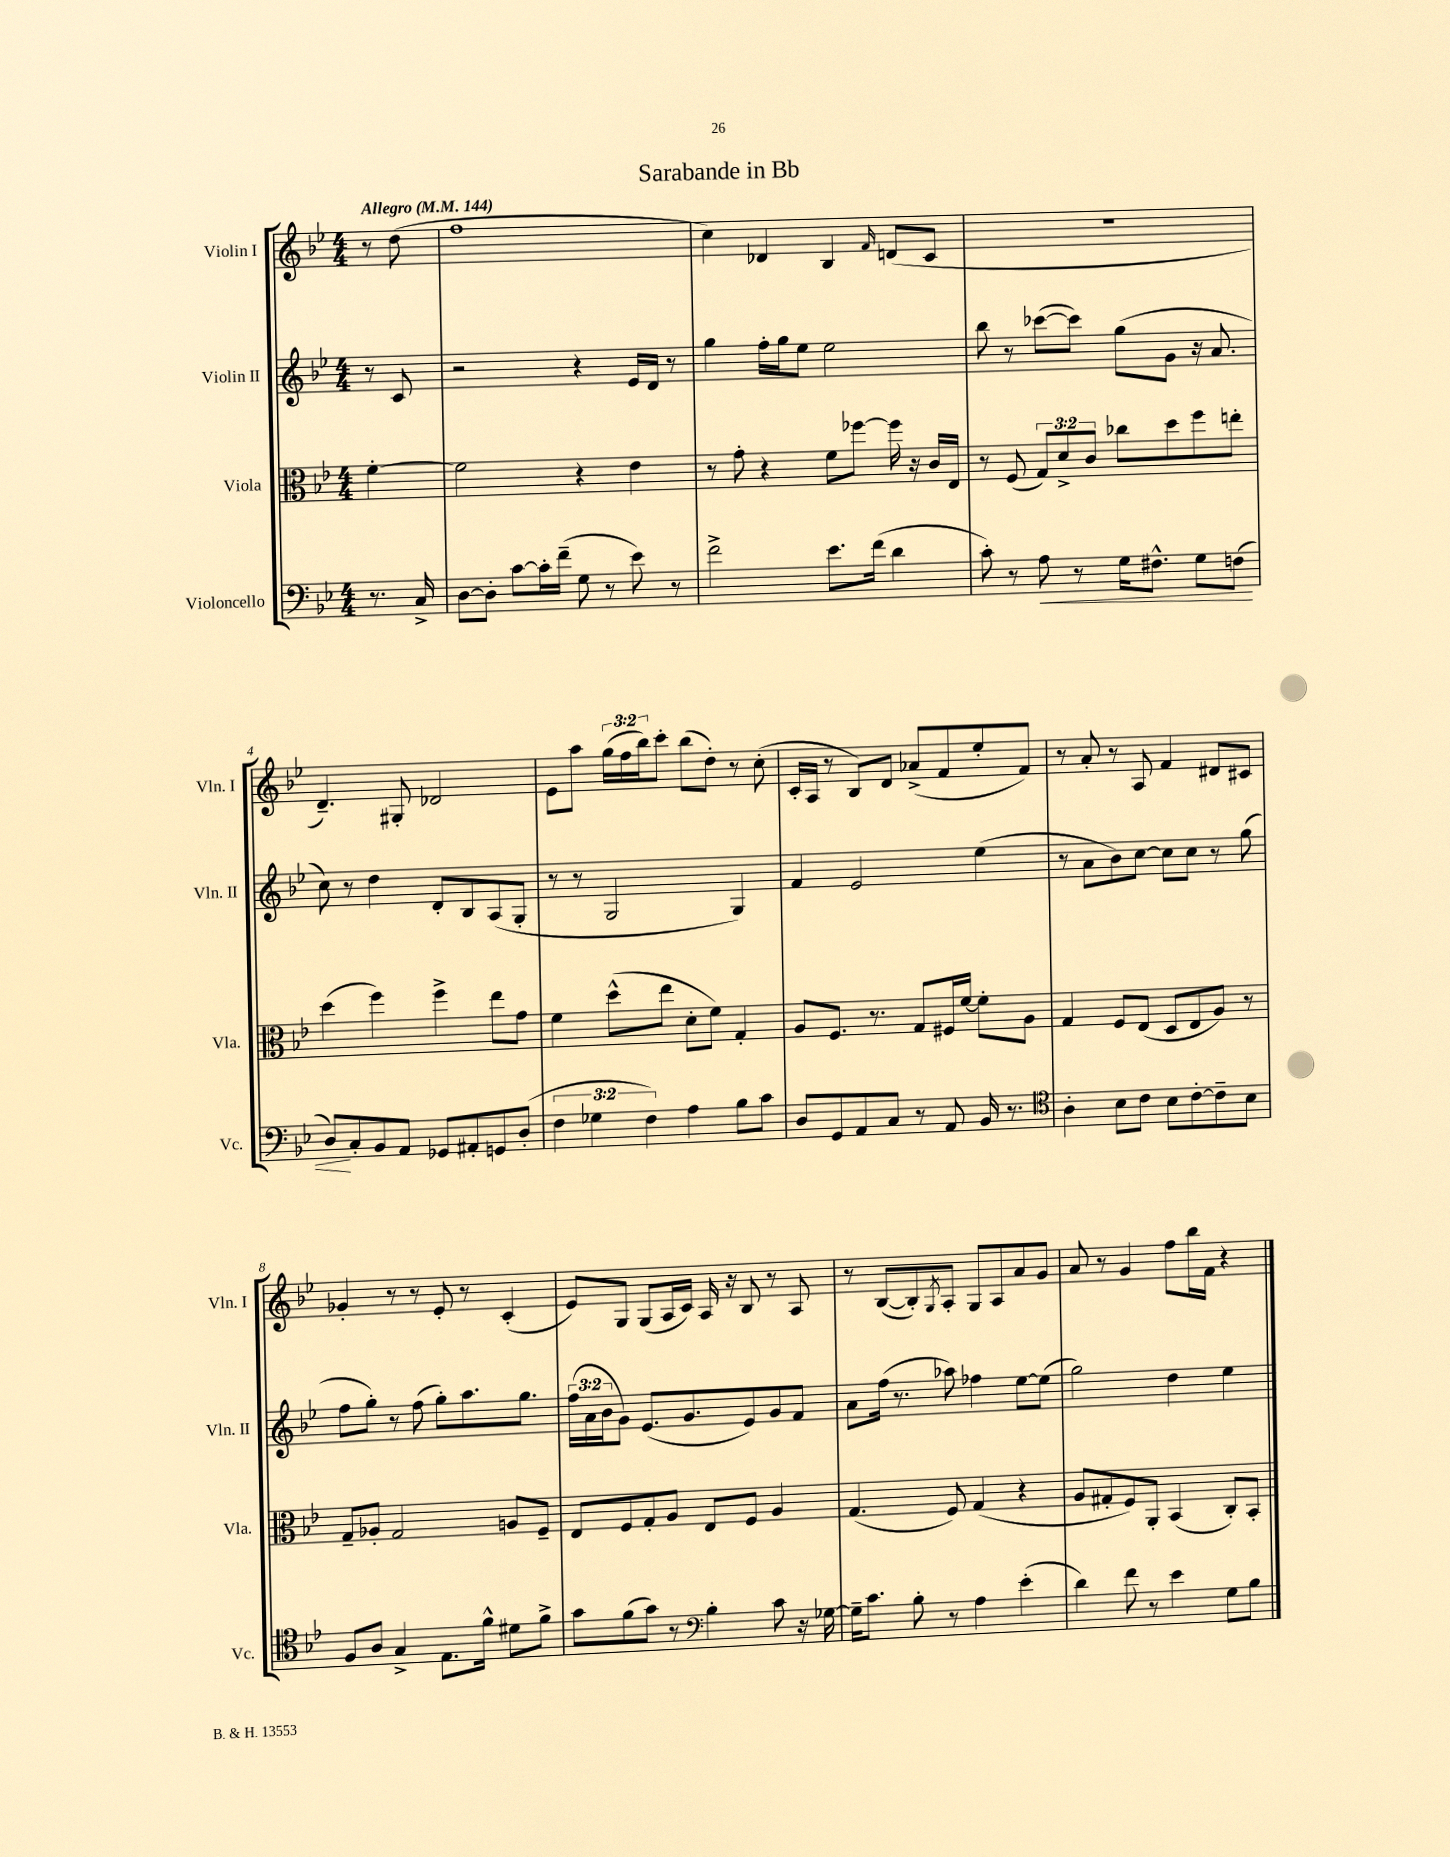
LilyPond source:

\header { title = "Sarabande in Bb" }
<<
\new StaffGroup <<
\new Staff = "s0" \with { instrumentName = "Violin I" shortInstrumentName = "Vln. I" } {
    \clef treble \key bes \major \numericTimeSignature \time 4/4 \override Staff.TupletNumber.text = #tuplet-number::calc-fraction-text \partial 4 \tempo "Allegro" 4 = 144
    r8 d''8( |
    f''1 |
    c''4) des'4 bes4 \grace { f'16 } d'8( c'8 |
    R1 |
    d'4.--) gis8-. des'2 |
    ees'8 a''8 \tuplet 3/2 { g''16( f''16 bes''16) } c'''8-. bes''8( d''8-.) r8 c''8-.( |
    c'16-. a16 r8 bes8) d'8 aes'8->( f'8 ees''8-. f'8) |
    r8 a'8-. r8 a8 f'4 dis'8 cis'8 |
    ges'4-. r8 r8 ees'8-. r8 c'4-.( |
    ees'8) g8 g8( a16 c'16) a16 r16 bes8 r8 a8 |
    r8 bes8~( bes8-.) \acciaccatura { g8 } a8-. g8 a8 a'8 g'8 |
    a'8 r8 g'4 f''8 bes''16 f'16 r4 \bar "|." |
}
\new Staff = "s1" \with { instrumentName = "Violin II" shortInstrumentName = "Vln. II" } {
    \clef treble \key bes \major \numericTimeSignature \time 4/4 \override Staff.TupletNumber.text = #tuplet-number::calc-fraction-text \partial 4
    r8 c'8 |
    r2 r4 ees'16 d'16 r8 |
    g''4 f''16-. g''16 ees''8 ees''2 |
    bes''8 r8 ces'''8~( ces'''8) g''8( g'8 r16 a'8. |
    c''8) r8 d''4 d'8-. bes8 a8( g8-. |
    r8 r8 g2 g4) |
    f'4 ees'2 ees''4( |
    r8 a'8 bes'8) c''8~ c''8 c''8 r8 g''8( |
    f''8 g''8-.) r8 f''8( g''8-.) a''8. g''8. |
    \tuplet 3/2 { f''16( a'16 bes'16 } g'8) ees'8.( g'8. ees'8) g'8 f'8 |
    a'8 f''16( r8. aes''8) fes''4 ees''8~ ees''8( |
    g''2) d''4 ees''4 \bar "|." |
}
\new Staff = "s2" \with { instrumentName = "Viola" shortInstrumentName = "Vla." } {
    \clef alto \key bes \major \numericTimeSignature \time 4/4 \override Staff.TupletNumber.text = #tuplet-number::calc-fraction-text \partial 4
    f'4~-. |
    f'2 r4 ees'4 |
    r8 g'8-. r4 f'8 fes''8~ fes''16 r16 c'16 ees16 |
    r8 f8( \tuplet 3/2 { g8) d'8-> c'8 } ces''8 d''8 f''8 e''8-. |
    d''4( f''4) f''4-> ees''8 g'8 |
    f'4 d''8-^( ees''8 d'8-. f'8) g4-. |
    a8 f8. r8. g8 fis16 f'16~ f'8-. a8 |
    g4 f8 ees8( d8 ees8 a8) r8 |
    g8-- aes8-. g2 a8 f8-- |
    ees8 f8 g8-. a8 ees8 f8 a4 |
    g4.( f8) g4( r4 |
    a8 gis8-. f8) a,8-. bes,4( c8-.) bes,8-. \bar "|." |
}
\new Staff = "s3" \with { instrumentName = "Violoncello" shortInstrumentName = "Vc." } {
    \clef bass \key bes \major \numericTimeSignature \time 4/4 \override Staff.TupletNumber.text = #tuplet-number::calc-fraction-text \partial 4
    r8. c16-> |
    d8~ d8-. c'8~ c'16-. f'16--( g8 r8 ees'8) r8 |
    f'2-> ees'8. f'16( d'4 |
    c'8-.) r8 a8\< r8 g16 fis8.-^ g8 f8( |
    d8\!) c8-. bes,8 a,8 ges,8 ais,8-. g,8 d8-.( |
    \tuplet 3/2 { f4 ges4 f4) } a4 bes8 c'8 |
    d8 g,8 a,8 c8 r8 a,8 bes,16 r8. |
    \clef tenor a4-. bes8 c'8 bes8 c'8~-. c'8-- bes8 |
    f8 a8 g4-> ees8. f'16-^ dis'8 f'8-> |
    g'8 f'8( g'8) r8 \clef bass bes4-. c'8 r16 ges16~ |
    ges16-- c'8. bes8-. r8 a4 ees'4-.( |
    d'4) f'8 r8 ees'4 g8 bes8 \bar "|." |
}
>>
>>
